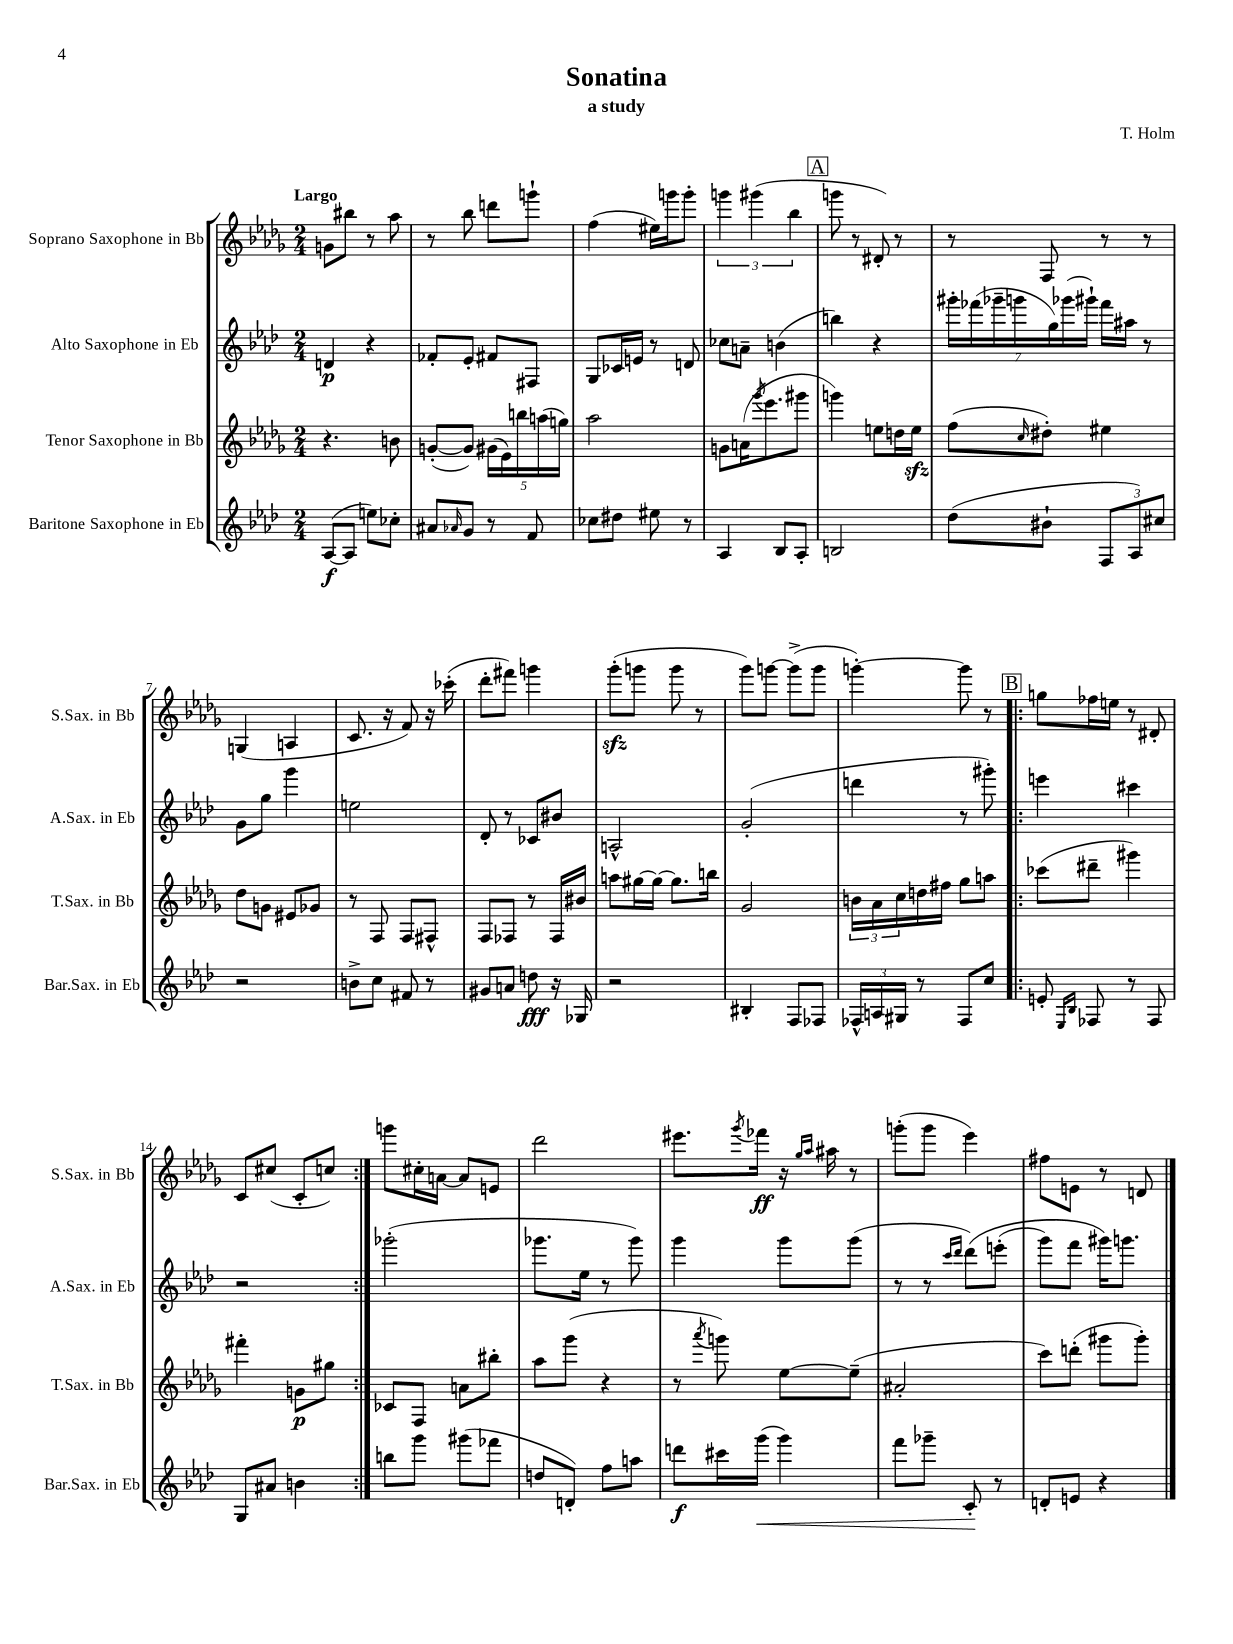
\header { title = "Sonatina" composer = "T. Holm" subtitle = "a study" }
<<
\new StaffGroup <<
\new Staff = "s0" \with { instrumentName = "Soprano Saxophone in Bb" shortInstrumentName = "S.Sax. in Bb" } {
    \clef treble \key des \major \numericTimeSignature \time 2/4 \tempo "Largo"
    g'8 bis''8 r8 aes''8 |
    r8 bes''8 d'''8 g'''8-! |
    f''4( eis''16) g'''16 g'''8-. |
    \tuplet 3/2 { g'''4 gis'''4( bes''4 } |
    \mark \markup { \box "A" } g'''8 r8 dis'8-.) r8 |
    r8 f8 r8 r8 |
    g4( a4 |
    c'8. r16 f'8) r16 ces'''16-.( |
    des'''8-. fis'''8) g'''4 |
    ges'''8-.\sfz( g'''8 g'''8 r8 |
    ges'''8) g'''8~ g'''8->( g'''8 |
    g'''4~-.) g'''8 r8 |
    \repeat volta 2 { \mark \markup { \box "B" } g''8 fes''16 e''16 r8 dis'8-. |
    c'8 cis''8( c'8-. c''8) | }
    g'''8 cis''16-. a'16~ a'8 e'8 |
    des'''2 |
    eis'''8. \acciaccatura { ges'''8 } fes'''16\ff r16 \grace { ges''16 aes''16 } ais''16 r8 |
    g'''8-.( g'''8 ees'''4) |
    fis''8 e'8 r8 d'8 \bar "|." |
}
\new Staff = "s1" \with { instrumentName = "Alto Saxophone in Eb" shortInstrumentName = "A.Sax. in Eb" } {
    \clef treble \key aes \major \numericTimeSignature \time 2/4
    d'4\p r4 |
    fes'8-. ees'8-. fis'8 fis8 |
    g8 ces'16 e'16 r8 d'8 |
    ces''8 a'8-- b'4( |
    \mark \markup { \box "A" } b''4) r4 |
    \tuplet 7/4 { gis'''16-. fes'''16( ges'''16-- g'''16 g''16) ges'''16( gis'''16-!) } fes'''16 ais''16 r8 |
    g'8 g''8 g'''4 |
    e''2 |
    des'8-. r8 ces'8 bis'8 |
    a2-^ |
    g'2-.( |
    d'''4 r8 gis'''8-.) |
    \repeat volta 2 { \mark \markup { \box "B" } e'''4 cis'''4 |
    r2 | }
    ges'''2-.( |
    ges'''8. ees''16 r8 ges'''8) |
    g'''4 g'''8 g'''8( |
    r8 r8 \grace { c'''16 des'''16 } des'''8)\( e'''8-.( |
    g'''8) f'''8 gis'''16\) g'''8. \bar "|." |
}
\new Staff = "s2" \with { instrumentName = "Tenor Saxophone in Bb" shortInstrumentName = "T.Sax. in Bb" } {
    \clef treble \key des \major \numericTimeSignature \time 2/4
    r4. b'8 |
    g'8~-.( g'8) \tuplet 5/4 { gis'16( ees'16) b''16 a''16( g''16) } |
    aes''2 |
    g'8 a'16( \acciaccatura { ges'''8 } ees'''8. gis'''8 |
    \mark \markup { \box "A" } g'''4) e''8 d''16 e''16\sfz |
    f''8( \grace { c''16 } dis''8-.) eis''4 |
    des''8 g'8 eis'8 ges'8 |
    r8 f8 f8 fis8-^ |
    f8 fes8 r8 fes16 bis'16 |
    a''8 gis''16~ gis''16~ gis''8. b''16 |
    ges'2 |
    \tuplet 3/2 { b'16 aes'16 c''16 } d''16 fis''16 ges''8 a''8 |
    \repeat volta 2 { \mark \markup { \box "B" } ces'''8( dis'''8-- gis'''4) |
    fis'''4-. g'8\p gis''8 | }
    ces'8 f8 a'8 bis''8-. |
    aes''8 ges'''8( r4 |
    r8 \acciaccatura { aes'''8 } g'''8) ees''8~ ees''8--( |
    ais'2-. |
    c'''8) d'''8-.( gis'''8 gis'''8-.) \bar "|." |
}
\new Staff = "s3" \with { instrumentName = "Baritone Saxophone in Eb" shortInstrumentName = "Bar.Sax. in Eb" } {
    \clef treble \key aes \major \numericTimeSignature \time 2/4
    aes8~\f( aes8 e''8) ces''8-. |
    ais'8 \grace { aes'16 } g'8 r8 f'8 |
    ces''8 dis''8 eis''8 r8 |
    aes4 bes8 aes8-. |
    \mark \markup { \box "A" } b2 |
    des''8( bis'8-! \tuplet 3/2 { f8 aes8) cis''8 } |
    r2 |
    b'8-> c''8 fis'8 r8 |
    gis'8 a'8 d''8\fff r16 ges16 |
    r2 |
    bis4-. f8 fes8 |
    \tuplet 3/2 { fes16-^ a16 gis16 } r8 fes8 c''8 |
    \repeat volta 2 { \mark \markup { \box "B" } e'8-. \grace { ees16 bes16 } fes8 r8 fes8 |
    g8 ais'8 b'4 | }
    b''8 g'''8 gis'''8( fes'''8 |
    d''8 d'8-.) f''8 a''8 |
    d'''8\f cis'''16 g'''16\<( g'''4) |
    f'''8 ges'''8-- c'8-.\! r8 |
    d'8-. e'8 r4 \bar "|." |
}
>>
>>
